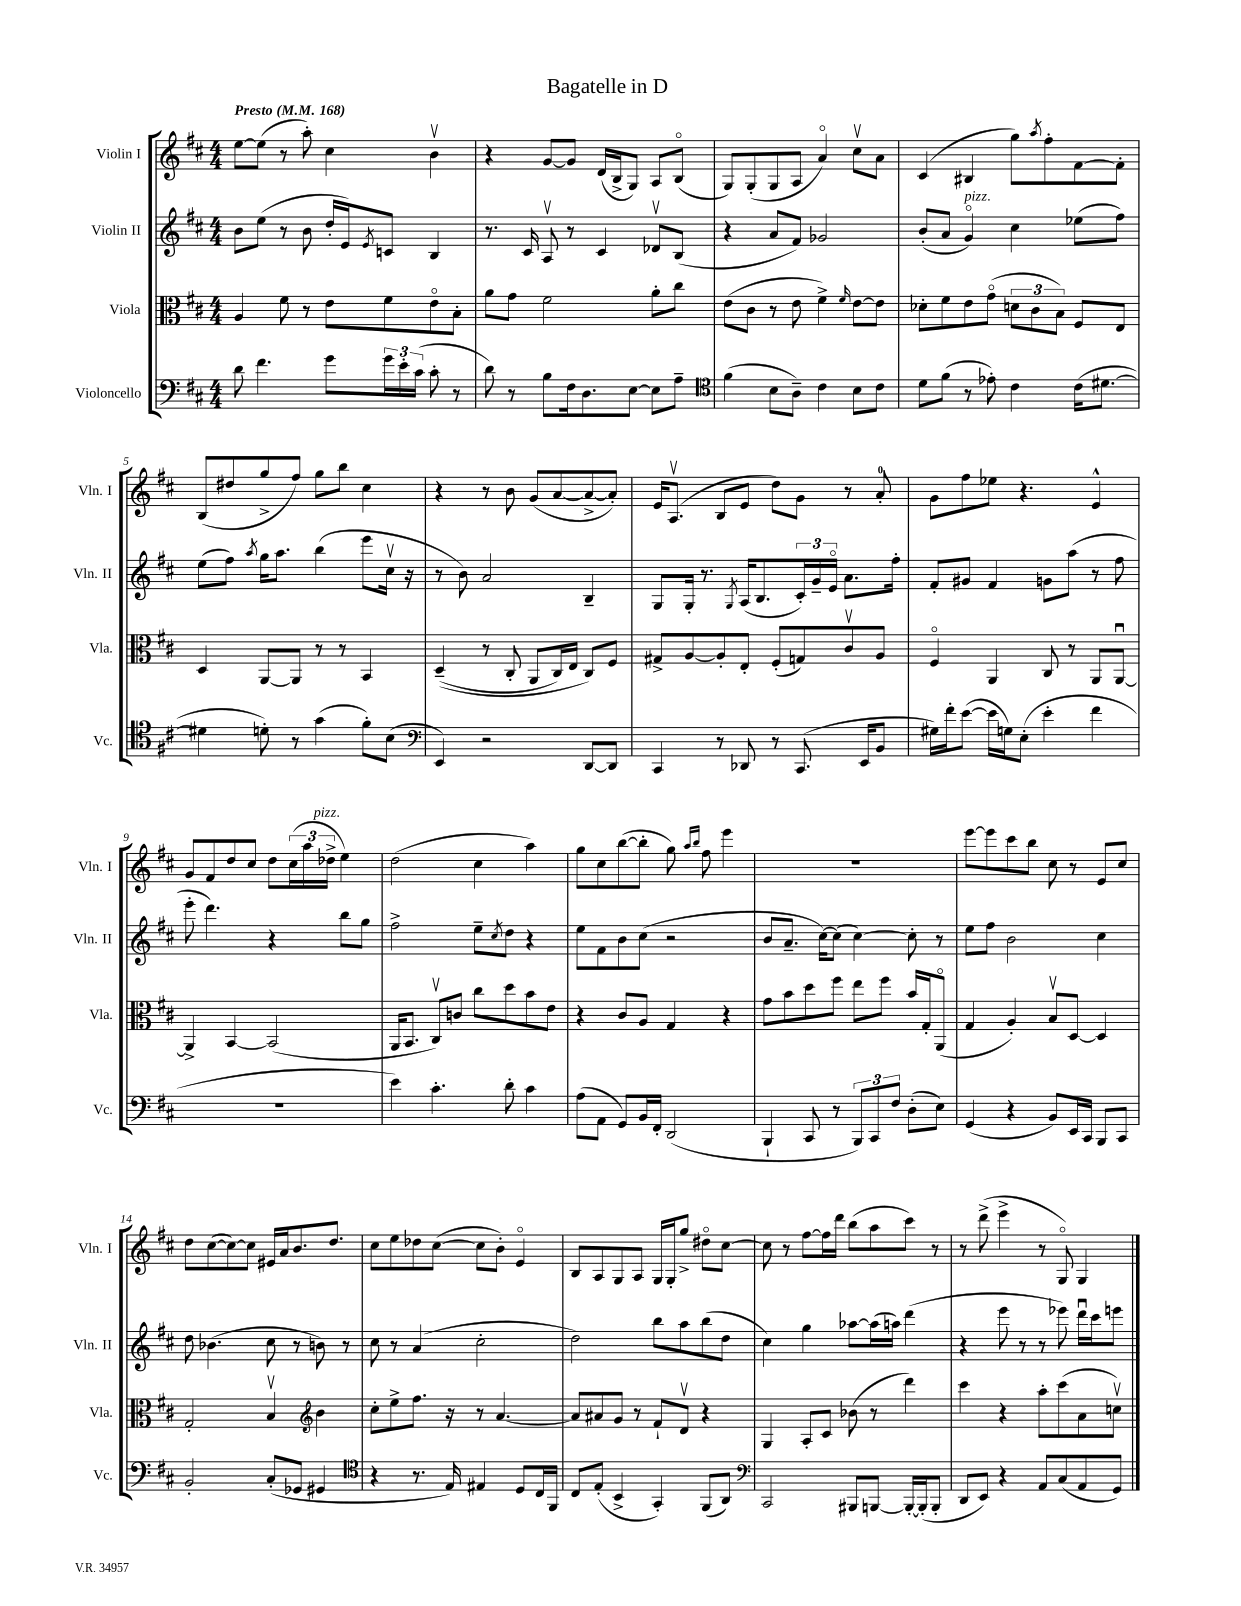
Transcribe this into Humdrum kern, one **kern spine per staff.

**kern	**kern	**kern	**kern
*staff4	*staff3	*staff2	*staff1
*clefF4	*clefC3	*clefG2	*clefG2
*k[f#c#]	*k[f#c#]	*k[f#c#]	*k[f#c#]
*M4/4	*M4/4	*M4/4	*M4/4
*MM168	*MM168	*MM168	*MM168
8d	4A	8b	[8ee
4.f#	.	(8ee	(8ee]
.	8f#	8r	8r
.	8r	8b	8aa')
8g	8e	16dd'	4cc#
.	.	16e)	.
.	.	8qe	.
24g	8f#	8c	.
24e'	.	.	.
(24c#	.	.	.
8c#'	8eo	4B	4bv
8r	8B'	.	.
=	=	=	=
8d)	8a	8.r	4r
8r	8g	.	.
.	.	16c#	.
8B	2f#	8Av	[8g
16F#	.	8r	8g]
8.D	.	.	.
.	.	4c#	(16d
.	.	.	16B^
[8E	.	.	8G)
8E]	8a'	8d-v	8A
8A~	8cc#	(8B	(8Bo
=	=	=	=
*clefC4	*	*	*
(4f#	(8e	4r	8G)
.	8c#	.	(8G'
8B	8r	8a	8G
8A~)	8e	8f#)	8A
4c#	4f#^)	2g-	4ao)
.	16qqf#	.	.
8B	[8e	.	8cc#v
8c#	8e]	.	8a
=	=	=	=
8d	8d-'	(8b'	(4c#
(8f#	8f#	8a	.
8r	8e	4go)	4B#
8e-')	(8go	.	.
4c#	12d	4cc#	8gg)
.	12c#	.	.
.	.	.	8qaa
.	.	.	8ff#'
.	12B)	.	.
(16c#	8F#	(8ee-	[8f#
[8.d#	.	.	.
.	8E	8ff#)	8f#']
=	=	=	=
4d#]	4D	(8ee	(8B
.	.	8ff#)	8dd#
.	.	8qaa	.
8d')	[8AA	16gg	8gg^
.	.	8.aa	.
8r	8AA]	.	8ff#)
(4g	8r	(4bb	8gg
.	8r	.	8bb
8f#')	4BB	8eee	4cc#
(8B	.	16cc#v	.
.	.	16r	.
=	=	=	=
*clefF4	*	*	*
4EE)	&((4D~	8r	4r
.	.	8b)	.
2r	8r	2a	8r
.	8C#'	.	8b
.	8AA	.	(8g
.	16C#)	.	[8a
.	16E	.	.
[8DD	8C#&)	4B~	8a^_
8DD]	8F#	.	8a'])
=	=	=	=
4CC#	8G#^	8G	16e
.	.	.	(8.Av
.	[8A	16G'	.
.	.	8.r	.
8r	8A']	.	8B
.	.	8qG	.
8DD-	8E'	(16A	8e
.	.	8.B	.
8r	(8F#'	.	8dd)
(8.CC#	8G)	24c#')	8g
.	.	24g~	.
.	.	24eo	.
.	8c#v	8.a	8r
16EE	.	.	.
8BB	8A	.	8a'
.	.	16ff#'	.
=	=	=	=
16G#)	4F#o	8f#'	8g
16f#'	.	.	.
([8e	.	8g#	8ff#
16e]	4AA	4f#	8ee-
16G)	.	.	.
(8E'	.	.	4.r
4e'	8C#	8g	.
.	8r	(8aa	.
4f#	8AA	8r	4e^^
.	[8AAu	8ff#	.
=	=	=	=
1r	4AA^]	8eee'	8g
.	.	4.ddd)	8f#
.	[4BB	.	8dd
.	.	.	8cc#
.	(2BB]	4r	8dd
.	.	.	(24cc#
.	.	.	24aa
.	.	.	24dd-^
.	.	8bb	4ee)
.	.	8gg	.
=	=	=	=
4e)	16AA	2ff#^	(2dd
.	8.BB	.	.
4.c#'	8C#v)	.	.
.	8c	.	.
.	8cc#	8ee~	4cc#
.	.	8qcc#	.
8d'	8dd	8dd	.
4c#	8b	4r	4aa)
.	8e	.	.
=	=	=	=
(8A	4r	8ee	8gg
8AA	.	8f#	8cc#
8GG)	8c#	8b	([8bb
16BB	8A	(8cc#	8bb']
16FF#'	.	.	.
(2DD	4G	2r	8gg)
.	.	.	16qqaa
.	.	.	16qqbb
.	.	.	8ff#
.	4r	.	4eee
=	=	=	=
4BBB`	8g	8b	1r
.	8b	8.a~	.
8CC#	8dd	.	.
.	.	[16cc#)	.
8r	8ff#	(8cc#]	.
12BBB)	8ee	[4cc#)	.
12CC#	.	.	.
.	8ff#	.	.
12F#	.	.	.
(8D'	16b	8cc#']	.
.	16G'	.	.
8E)	(8AAo	8r	.
=	=	=	=
(4GG	4G	8ee	[8eee
.	.	8ff#	8eee]
4r	4A')	2b	8ccc#
.	.	.	8bb
8BB)	8Bv	.	8cc#
16EE	[8D	.	8r
16CC#	.	.	.
8BBB	4D]	4cc#	8e
8CC#	.	.	8cc#
=	=	=	=
2BB'	2G'	8dd	8dd
.	.	(4.b-	([8cc#
.	.	.	8cc#_)
.	.	.	8cc#]
(8C#'	4Bv	8cc#	16e#
.	.	.	16a
8GG-	.	8r	8.b
*	*clefG2	*	*
4GG#	4b	8b)	.
.	.	.	8.dd
.	.	8r	.
=	=	=	=
*clefC4	*	*	*
4r	8cc#'	8cc#	8cc#
.	8ee^	8r	8ee
8.r	8.ff#	(4a	8dd-
.	.	.	([8cc#
16E)	16r	.	.
4E#	8r	2cc#'	8cc#]
.	[4.a	.	8b')
8D	.	.	4eo
16C#	.	.	.
16FF#	.	.	.
=	=	=	=
8C#	8a]	2dd)	8B
(8E'	8a#	.	8A
4BB^	8g	.	8G
.	8r	.	8A
4GG')	8f#`	8bb	16G
.	.	.	16G'
.	8dv	8aa	8gg^
(8FF#	4r	(8bb	8dd#o
8AA)	.	8dd	[8cc#
=	=	=	=
*clefF4	*	*	*
2CC#	4G	4cc#)	8cc#]
.	.	.	8r
.	8A'	4gg	[8ff#
.	8c#	.	16ff#]
.	.	.	16ddd
8BBB#	(8b-	[8aa-	(8bb
[8BBB	8r	(16aa-]	8aa
.	.	16aa)	.
16BBB'_	4ddd)	(4ddd	8ccc#)
(16BBB']	.	.	.
8BBB'	.	.	8r
=	=	=	=
8DD	4ccc#	4r	8r
8EE)	.	.	(8ddd^
4r	4r	8eee	4eee^
.	.	8r	.
8AA	8aa'	8r	8r
(8C#	(8ccc#	8eee-)	8Go)
8AA	8a	16dddu	4G
.	.	16ccc#	.
8GG)	8ccv)	8eee	.
==	==	==	==
*-	*-	*-	*-
